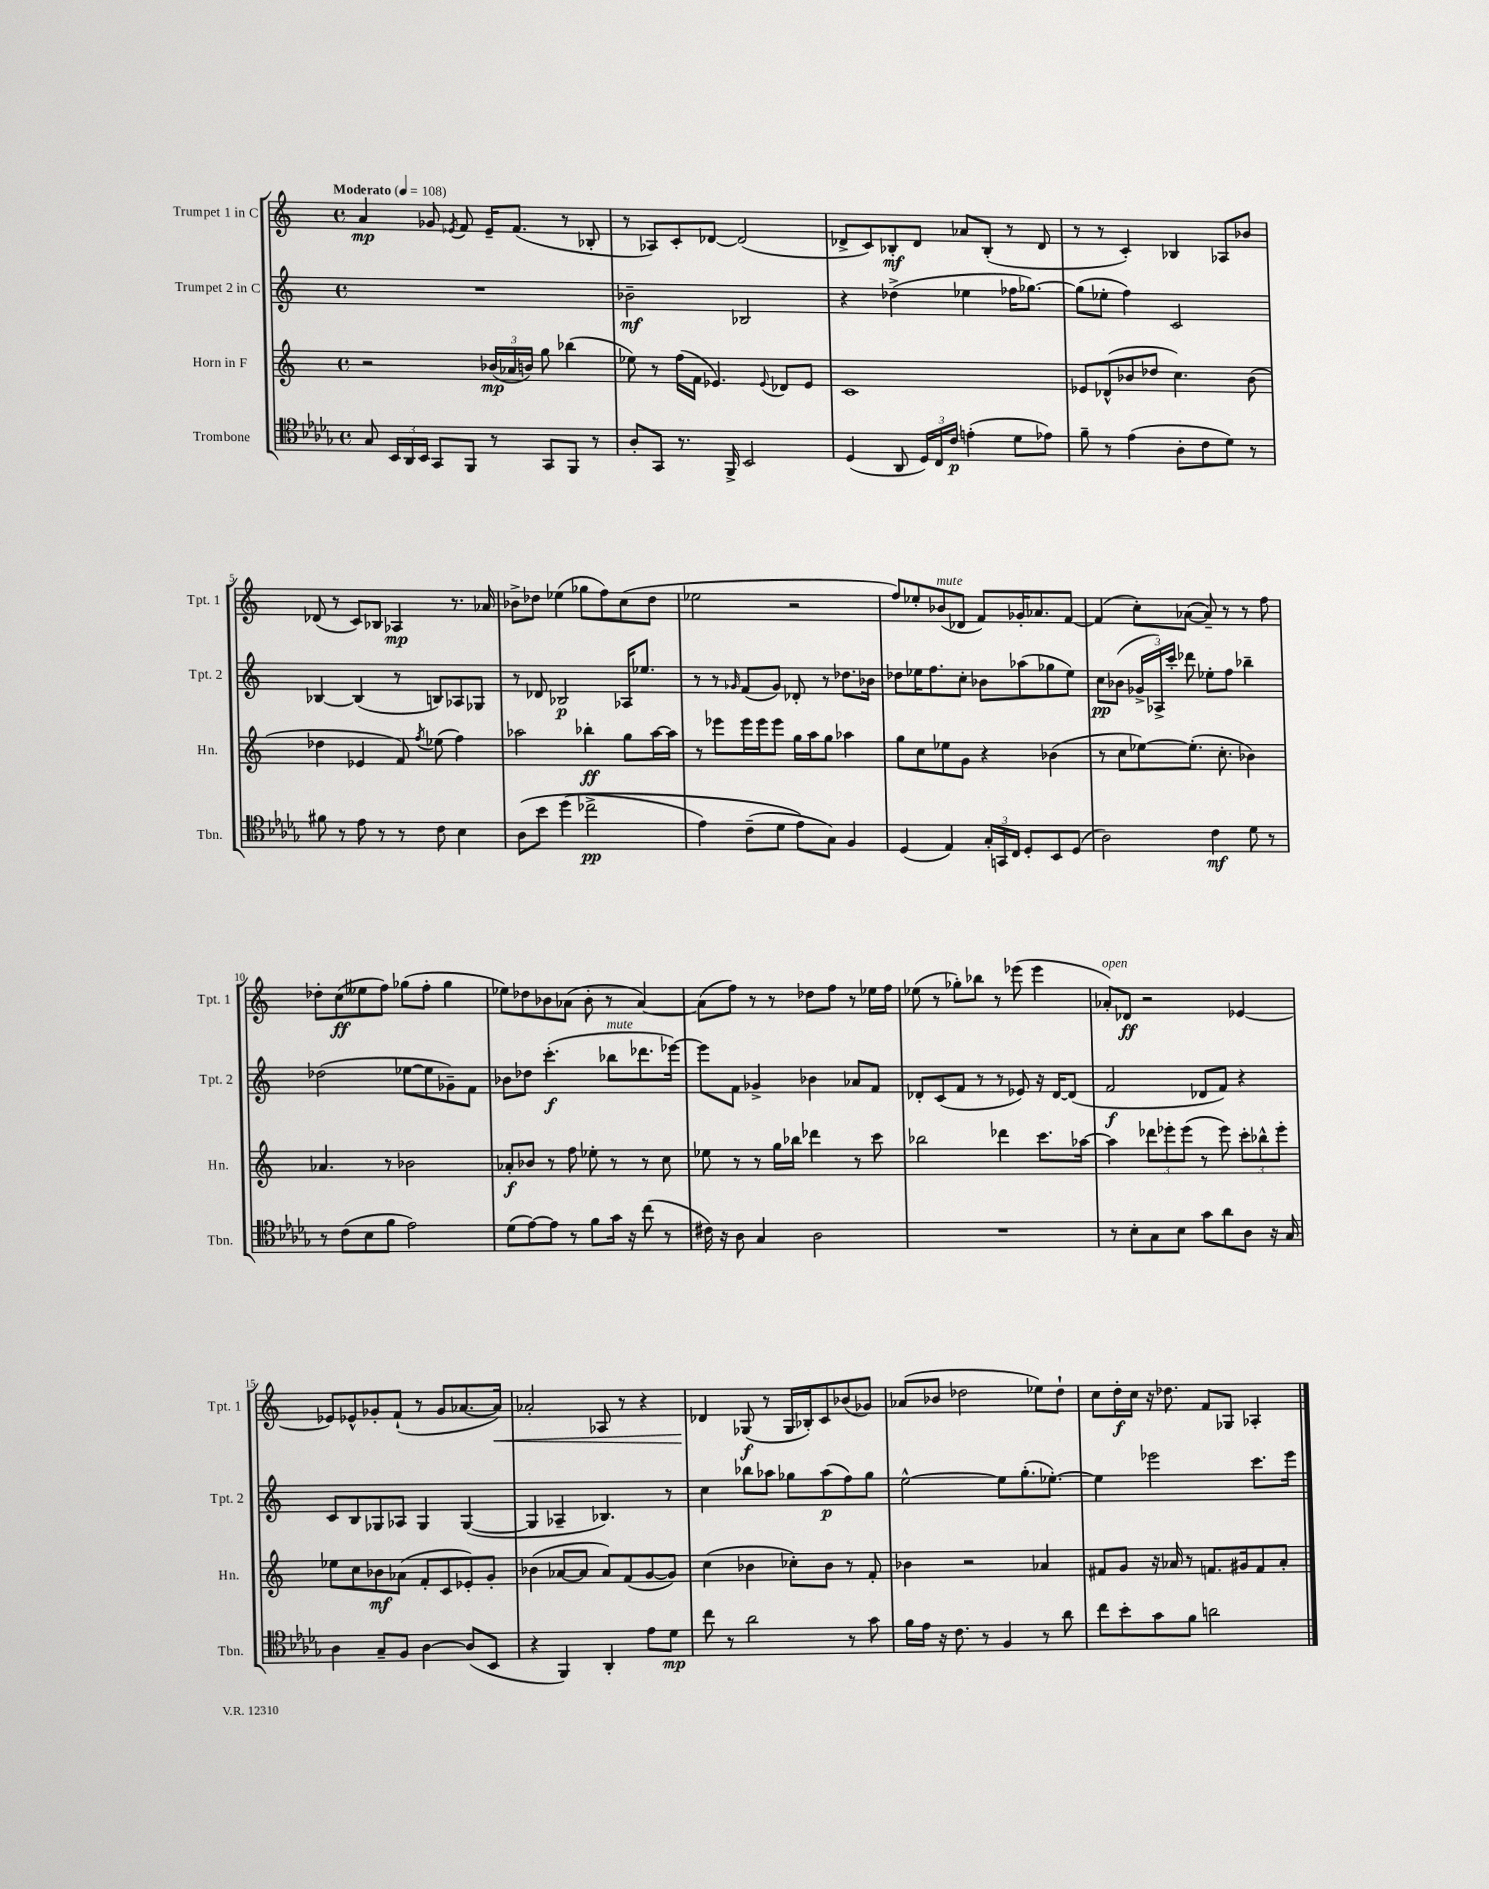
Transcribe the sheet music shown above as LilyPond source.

<<
\new StaffGroup <<
\new Staff = "s0" \with { instrumentName = "Trumpet 1 in C" shortInstrumentName = "Tpt. 1" } {
    \clef treble \key c \major \defaultTimeSignature \time 4/4 \tempo "Moderato" 4 = 108
    \autoBeamOff a'4\mp ges'8 \acciaccatura { ees'8 } f'8 ees'16[-- f'8.]( r8 bes8-. |
    r8 aes8[) c'8-. des'8]~ des'2( |
    des'8[-> c'8) bes8-.\mf des'8] aes'8[ bes8]-.( r8 des'8 |
    r8 r8 c'4-.) bes4 aes8[ bes'8] |
    des'8( r8 c'8[) bes8] aes4\mp r8. aes'16 |
    bes'8[-> des''8] ees''4( ges''8[ f''8) c''8( des''8] |
    ees''2 r2 |
    f''8[) ees''8-. bes'8^\markup { \italic "mute" }( des'8] f'8[) ges'16-. aes'8. f'8]~ |
    f'4( c''8[-.) aes'8]~( aes'8--) r8 r8 f''8 |
    des''8[-. c''8\ff( eeses''8 f''8]) ges''8[( f''8]-. ges''4 |
    ees''8[) des''8 bes'8 aes'8]( bes'8-. r8 aes'4~) |
    aes'8[( f''8]) r8 r8 des''8[ f''8] r8 ees''16[ f''16] |
    ees''8( r8 ges''8[-.) bes''8] r8 ees'''8( ees'''4 |
    aes'8[-.^\markup { \italic "open" }) des'8]\ff r2 ees'4~ |
    ees'8[ ees'8-^ ges'8-. f'8]-!( r8 ges'8[ aes'8.~ aes'16]\<) |
    aes'2-. aes8 r8 r4 |
    des'4\! ges8\f( r8 ges16[ bes16-.) c'8 bes'8( ges'8]) |
    aes'8[( bes'8] des''2 ees''8[) des''8]-! |
    c''8[ d''16-.\f c''16] r16 des''8. f'8[ ges8] aes4-. \bar "|." |
}
\new Staff = "s1" \with { instrumentName = "Trumpet 2 in C" shortInstrumentName = "Tpt. 2" } {
    \clef treble \key c \major \defaultTimeSignature \time 4/4
    \autoBeamOff R1 |
    bes'2--\mf bes2 |
    r4 des''4->( ees''4 fes''16[ ges''8.]~) |
    ges''8[( ees''8]-. f''4) c'2 |
    bes4~ bes4( r8 b8[) aes8 ges8] |
    r8 des'8 bes2\p aes16[ ees''8.] |
    r8 r8 \grace { ges'16 } f'8[( ges'8]) des'8-. r8 des''8.[ bes'16] |
    des''8[ ees''16 f''8. c''8]-. bes'8[ aes''8( ges''8 ees''8]) |
    c''8[\pp bes'8]( \tuplet 3/2 { ges'16[-> aes16->) c'''16]-. } des'''8 ees''8[-. f''8] bes''4-- |
    des''2( ees''8[~ ees''8 ges'8--) f'8] |
    bes'8[ des''8] c'''4.-.\f( bes''8[^\markup { \italic "mute" } des'''8. ees'''16]~) |
    ees'''8[ f'8] ges'4-> bes'4 aes'8[ f'8] |
    des'8[-. c'8( f'8] r8 r8 ees'8) r16 des'16[~ des'8]( |
    f'2\f des'8[ f'8]) r4 |
    c'8[ b8 ges8 aes8] ges4 ges4~( |
    ges4 aes4-- bes4.) r8 |
    c''4 bes''8[ aes''8] ges''8[ aes''8\p( f''8) ges''8] |
    e''2~-^ e''8[ g''8.-.( ees''8.]~-.) |
    ees''4 ees'''2 c'''8.[ ees'''16] \bar "|." |
}
\new Staff = "s2" \with { instrumentName = "Horn in F" shortInstrumentName = "Hn." } {
    \clef treble \key c \major \defaultTimeSignature \time 4/4
    \autoBeamOff r2 \tuplet 3/2 { bes'16[\mp( aes'16 b'16]) } g''8 bes''4( |
    ees''8) r8 f''16[( f'16] ees'4.) \appoggiatura { ees'8 } des'8[ ees'8] |
    c'1 |
    ees'8[ des'8-^( bes'8 des''8] c''4.) bes'8( |
    des''4 ees'4 f'8) \acciaccatura { f''8 } ees''8( f''4) |
    aes''2 bes''4-.\ff g''8[ aes''16~ aes''16] |
    r8 ees'''8[ ees'''16 ees'''16 ees'''8] g''16[ a''16 g''8] aes''4 |
    g''8[ c''8 ees''8 g'8] r4 bes'4( |
    r8 c''8[ ees''8~) ees''8.]-.( c''8.-. bes'4) |
    aes'4. r8 bes'2 |
    aes'8[-.\f bes'8] r8 f''8 ees''8-. r8 r8 c''8 |
    ees''8 r8 r8 g''16[ bes''16] des'''4 r8 c'''8 |
    bes''2 des'''4 c'''8.[ aes''16]~ |
    aes''4 \tuplet 3/2 { des'''8[ ees'''8-. ees'''8]( } r8 ees'''8) \tuplet 3/2 { c'''8[-. bes''8-^ ees'''8]-. } |
    ees''8[ c''8 bes'8\mf aes'8]( f'8[-. c'8 ees'8-.) g'8]-. |
    bes'4( aes'8[~ aes'8] aes'8[) f'8( g'8~ g'8]) |
    c''4( bes'4 ces''8[-.) bes'8] r8 f'8-. |
    bes'4 r2 aes'4 |
    fis'8[ g'8] r16 aes'16 r8 f'8.[ gis'16 f'8 aes'8]-. \bar "|." |
}
\new Staff = "s3" \with { instrumentName = "Trombone" shortInstrumentName = "Tbn." } {
    \clef tenor \key des \major \defaultTimeSignature \time 4/4
    \autoBeamOff ges8 \tuplet 3/2 { bes,16[ aes,16 bes,16] } ges,8[ f,8] r8 ges,8[ f,8] r8 |
    aes8[-. ges,8] r8. f,16-> bes,2 |
    des4( aes,8 \tuplet 3/2 { des16[) c16 c'16]\p } e'4-.( des'8[ ees'8]) |
    f'8-- r8 ees'4( aes8[-. c'8 des'8]) r8 |
    fis'8 r8 ees'8 r8 r8 c'8 bes4 |
    aes8[\( bes'8] des''4( ces''2->\pp |
    ees'4) c'8[--( des'8] ees'8[\) ges8]) f4 |
    des4( ees4) \tuplet 3/2 { ges16[-. g,16 c16] } des8[-. bes,8 des8]( |
    aes2) c'4\mf des'8 r8 |
    r8 c'8[( bes8 f'8] ees'2) |
    des'8[( ees'8~) ees'8] r8 f'8[ ges'16] r16 c''8( r8 |
    cis'16) r16 aes8 ges4 aes2 |
    R1 |
    r8 bes8[-. ges8 bes8] ges'8[ aes'8 aes8] r16 ges16 |
    aes4 ges8[-- f8] aes4~ aes8[( bes,8] |
    r4 f,4) aes,4-. ees'8[ des'8]\mp |
    c''8 r8 aes'2 r8 ges'8 |
    f'16[ ees'16] r16 c'8. r8 f4 r8 aes'8 |
    c''8[ bes'8-. ges'8 f'8] a'2 \bar "|." |
}
>>
>>
